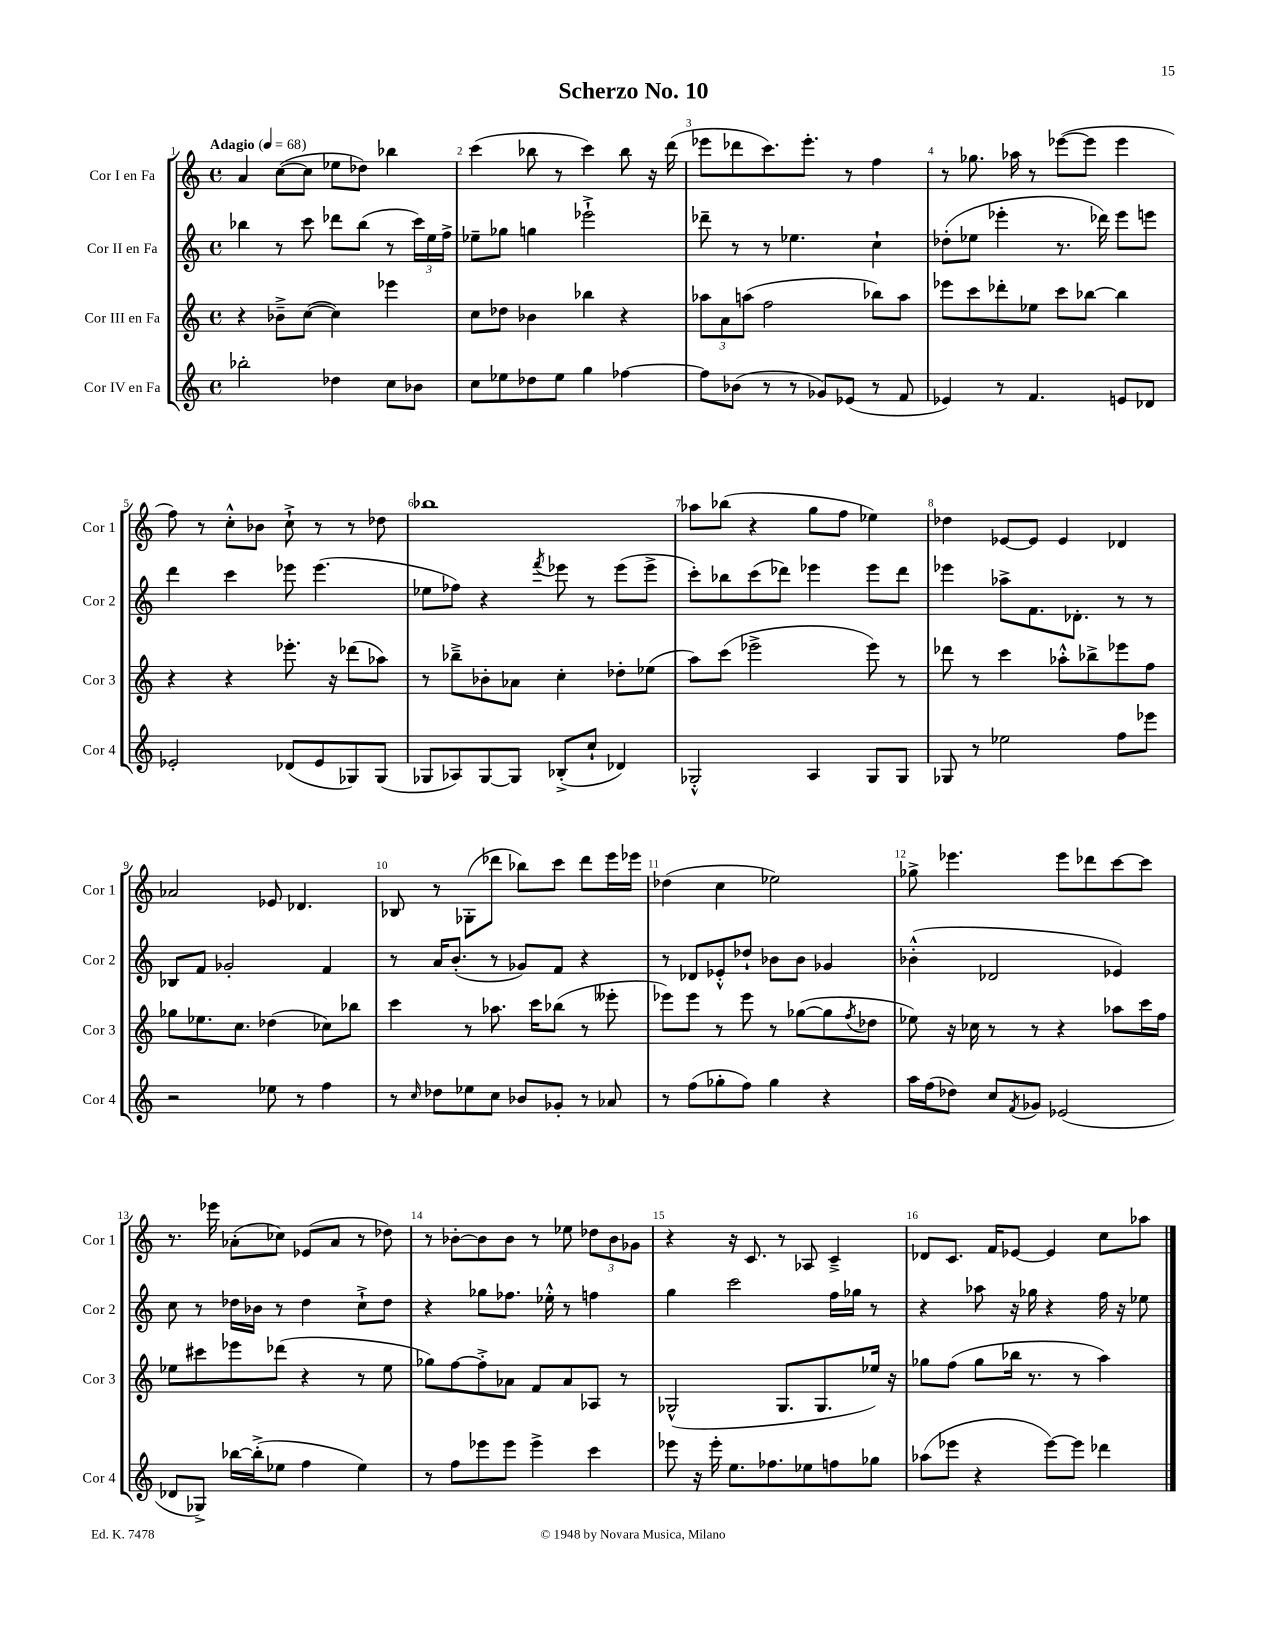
\header { title = "Scherzo No. 10" }
<<
\new StaffGroup <<
\new Staff = "s0" \with { instrumentName = "Cor I en Fa" shortInstrumentName = "Cor 1" } {
    \clef treble \key c \major \defaultTimeSignature \time 4/4 \tempo "Adagio" 4 = 68
    a'4 c''8~( c''8 ees''8 des''8) bes''4 |
    c'''4( bes''8 r8 c'''4) bes''8 r16 d'''16( |
    ees'''8 des'''8 c'''8.) ees'''8.-. r8 f''4 |
    r8 ges''8. aes''16 r8 ees'''8~( ees'''8 ees'''4 |
    f''8) r8 c''8-.-^ bes'8 c''8-!-> r8 r8 des''8 |
    bes''1 |
    aes''8 bes''8( r4 g''8 f''8 ees''4) |
    des''4 ees'8~ ees'8 ees'4 des'4 |
    aes'2 ees'8 des'4. |
    bes8 r8 ges8-.( des'''8 bes''8) c'''8 des'''8 e'''16 ees'''16 |
    des''4( c''4 ees''2) |
    ges''8-> ees'''4. ees'''8 des'''8 c'''8~ c'''8 |
    r8. ees'''16 aes'8-.( ces''8) ees'8( aes'8 r8 des''8) |
    r8 bes'8~-. bes'8 bes'8 r8 ees''8 \tuplet 3/2 { des''8 bes'8 ges'8 } |
    r4 r16 c'8. r8 aes8 c'4---> |
    des'8 c'8. f'16 ees'8~ ees'4 c''8 aes''8 \bar "|." |
}
\new Staff = "s1" \with { instrumentName = "Cor II en Fa" shortInstrumentName = "Cor 2" } {
    \clef treble \key c \major \defaultTimeSignature \time 4/4
    bes''4 r8 c'''8 des'''8 bes''8( r8 \tuplet 3/2 { c'''16) e''16 f''16-> } |
    ees''8-- ges''8 g''4 ees'''2-!-> |
    des'''8-- r8 r8 ees''4. c''4-! |
    des''8-.( ees''8 ees'''4-. r8. des'''16) ees'''8 e'''8 |
    d'''4 c'''4 ees'''8 ees'''4.( |
    ees''8 fes''8) r4 \acciaccatura { f'''8 } ees'''8 r8 ees'''8( ees'''8-> |
    c'''8-.) bes''8 c'''8( des'''8) ees'''4 ees'''8 des'''8 |
    ees'''4 aes''8-> f'8. des'8.-. r8 r8 |
    bes8 f'8 ges'2-. f'4 |
    r8 a'16 b'8.-.( r8 ges'8) f'8 r4 |
    r8 des'8 ees'8-.-^ des''8-! bes'8 bes'8 ges'4 |
    bes'4-.-^( des'2 ees'4) |
    c''8 r8 des''16 bes'16 r8 des''4 c''8-!-> des''8 |
    r4 ges''8 fes''8. ees''16-.-^ r8 f''4 |
    g''4 c'''2 f''16 ges''16 r8 |
    r4 aes''8 r16 ges''16 r4 f''16 r16 ees''8 \bar "|." |
}
\new Staff = "s2" \with { instrumentName = "Cor III en Fa" shortInstrumentName = "Cor 3" } {
    \clef treble \key c \major \defaultTimeSignature \time 4/4
    r4 bes'8---> c''8~( c''4) ees'''4 |
    c''8 des''8 bes'4 bes''4 r4 |
    \tuplet 3/2 { aes''8 a'8 a''8( } f''2 bes''8) a''8 |
    ees'''8 c'''8 des'''8-. ees''8 c'''8 bes''8~ bes''4 |
    r4 r4 ees'''8.-. r16 des'''8( aes''8) |
    r8 bes''8---> bes'8-. aes'8 c''4-. des''8-. ees''8( |
    a''8) c'''8( ees'''2-> ees'''8) r8 |
    des'''8 r8 c'''4 aes''8-.-^ bes''8-> ees'''8 f''8 |
    ges''8 ees''8. c''8. des''4( ces''8) bes''8 |
    c'''4 r8 aes''8. c'''16 bes''8( r8 eeses'''8-. |
    ees'''8) ees'''8 r8 ees'''8 r8 ges''8~( ges''8 \acciaccatura { f''8 } des''8 |
    ees''8) r16 ces''16 r8 r8 r4 aes''8 c'''16 f''16 |
    ees''8 cis'''8 ees'''8 des'''8( r4 r8 ees''8 |
    ges''8) f''8~ f''8-.-> aes'8 f'8 aes'8 aes8 r8 |
    ges2-^( ges8. ges8. ees''16) r16 |
    ges''8 f''8( ges''8 bes''16 r8. r8 a''4) \bar "|." |
}
\new Staff = "s3" \with { instrumentName = "Cor IV en Fa" shortInstrumentName = "Cor 4" } {
    \clef treble \key c \major \defaultTimeSignature \time 4/4
    bes''2-. des''4 c''8 bes'8 |
    c''8 ees''8 des''8 ees''8 g''4 fes''4~ |
    fes''8 bes'8( r8 r8 ges'8) ees'8( r8 f'8 |
    ees'4) r8 f'4. e'8 des'8 |
    ees'2-. des'8( ees'8 ges8) ges8( |
    ges8 aes8) ges8~ ges8 bes8-.->( c''8-! des'4) |
    ges2-.-^ a4 ges8 ges8 |
    ges8 r8 ees''2 f''8 ees'''8 |
    r2 ees''8 r8 f''4 |
    r8 \grace { c''16 } des''8 ees''8 c''8 bes'8 ges'8-. r8 aes'8 |
    r8 f''8( ges''8-. f''8) ges''4 r4 |
    a''16 f''16( des''8) c''8 \acciaccatura { f'8 } ges'8 ees'2( |
    des'8 ges8->) bes''16~ bes''16-.->( ees''8 f''4 ees''4) |
    r8 f''8 ees'''8 ees'''8 ees'''4-> c'''4 |
    ees'''8 r16 ees'''16-. e''8. fes''8. ees''8 f''8 ges''8 |
    aes''8( ees'''8 r4 ees'''8~) ees'''8 des'''4 \bar "|." |
}
>>
>>
\layout { \context { \Score \override BarNumber.break-visibility = ##(#f #t #t) barNumberVisibility = #all-bar-numbers-visible } }
